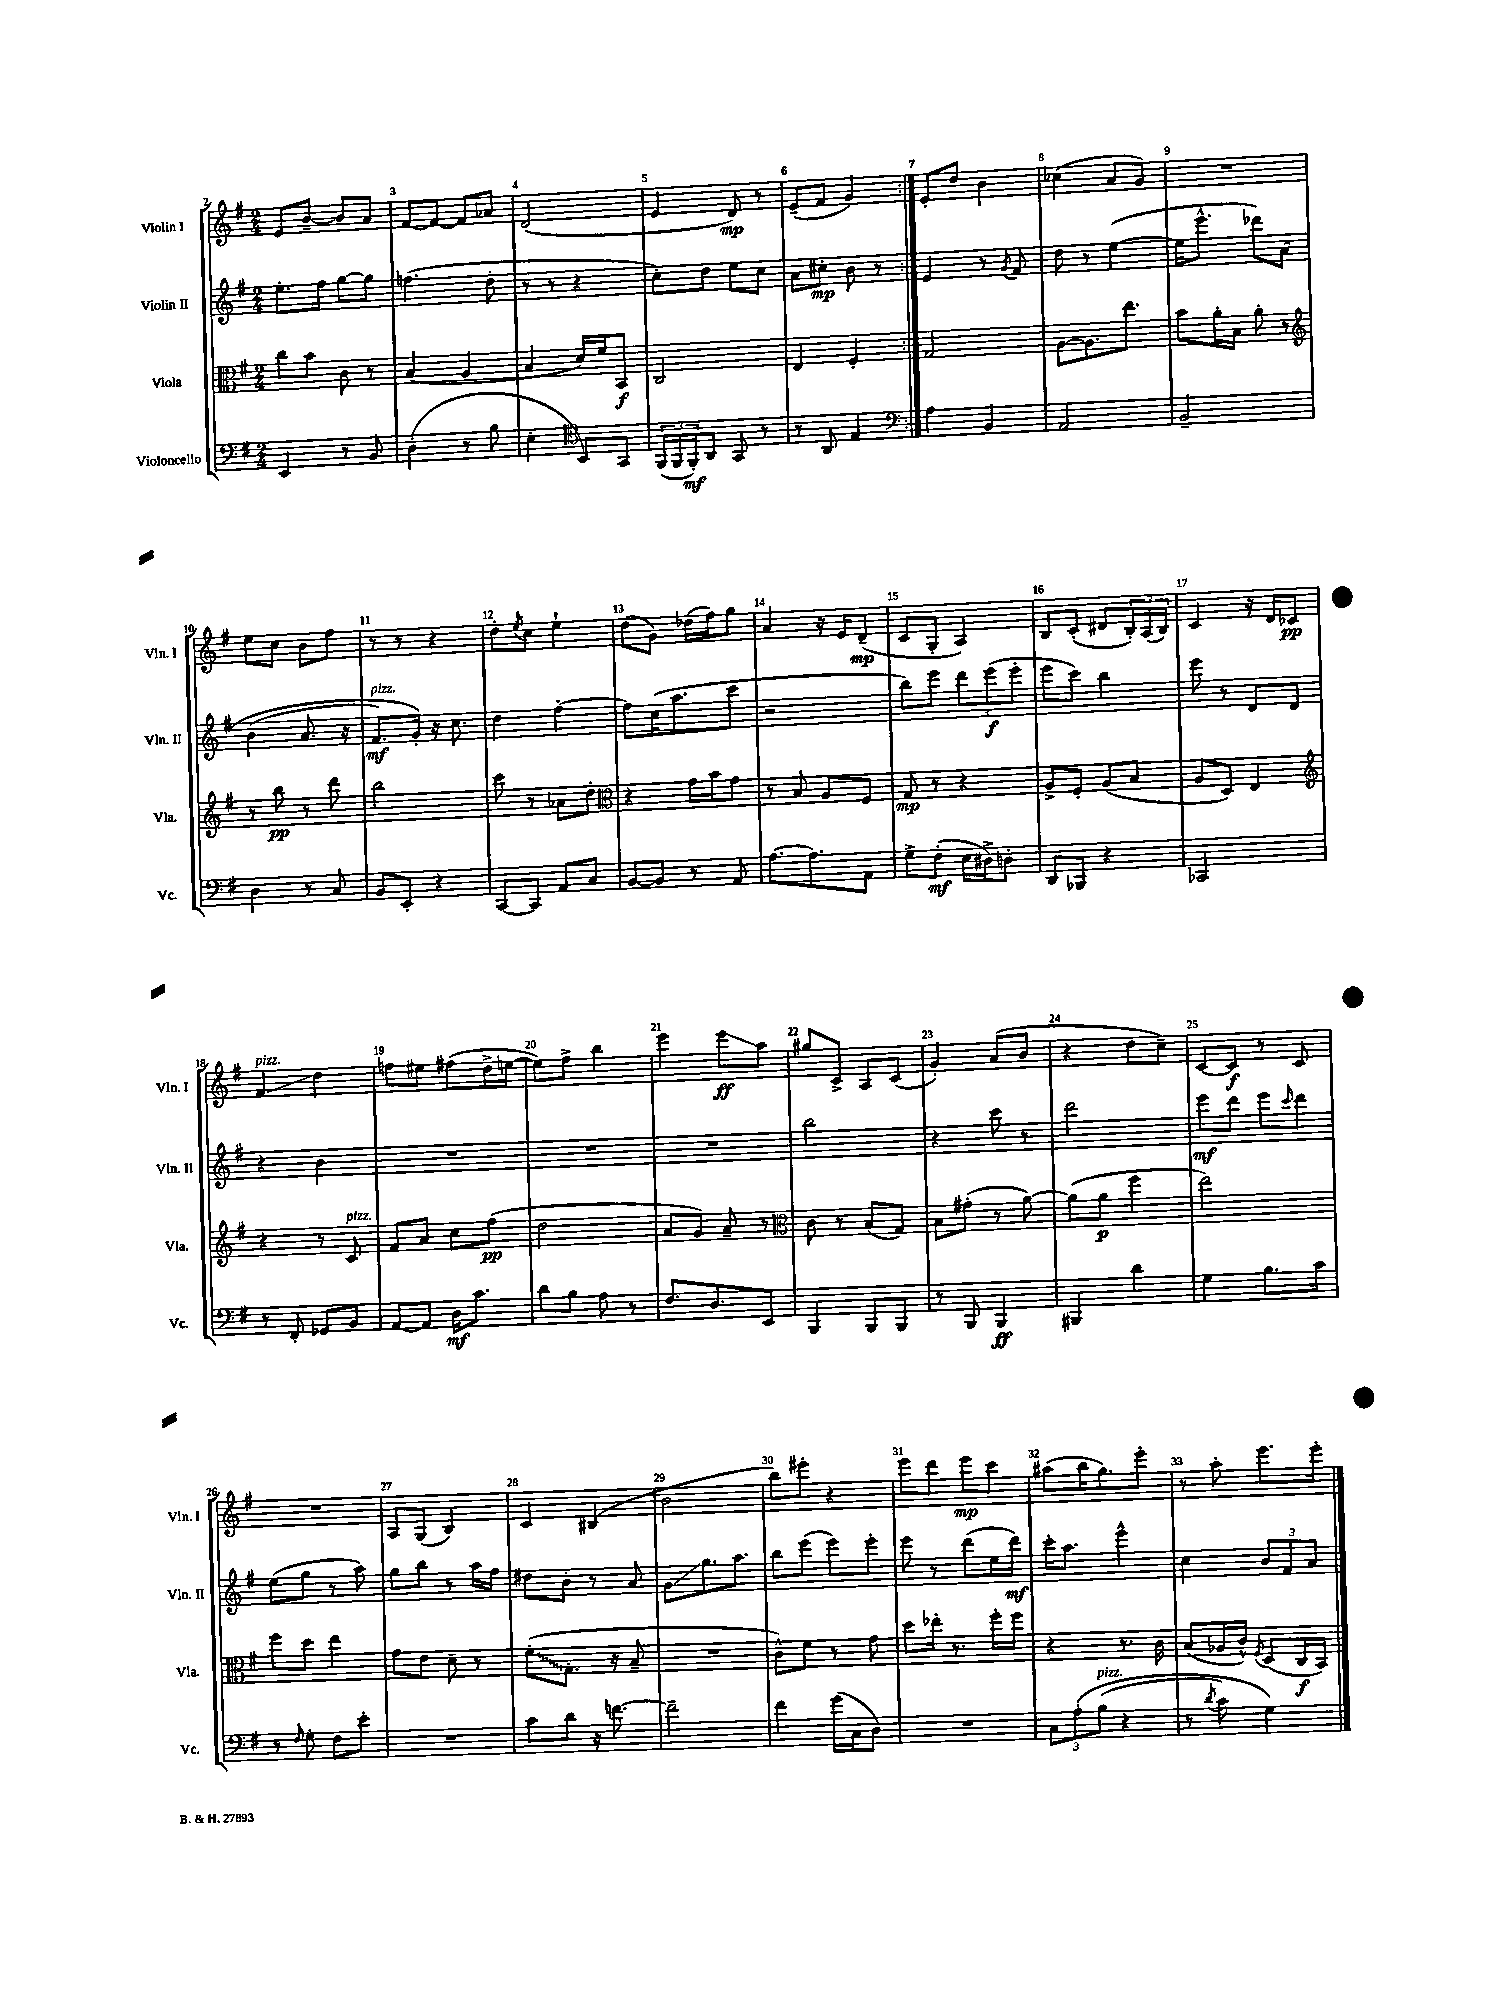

**kern	**kern	**kern	**kern
*staff4	*staff3	*staff2	*staff1
*clefF4	*clefC3	*clefG2	*clefG2
*k[f#]	*k[f#]	*k[f#]	*k[f#]
*M2/4	*M2/4	*M2/4	*M2/4
4EE	8cc	8.ee'	8e
.	8b	.	[8b~
.	.	16ff#	.
8r	8c	[8gg	8b]
8BB	8r	8gg]	8a
=	=	=	=
(4D'	(4B	(4.ff	[8f#
.	.	.	8f#_
8r	4A	.	8f#]
8B	.	8dd'	8a-
=	=	=	=
4E'	4B	8r	(2d
.	.	8r	.
*clefC4	*	*	*
8BB)	16d)	4r	.
.	16f#	.	.
8GG	8BB	.	.
=	=	=	=
(24FF#	2C	8cc')	4e
24FF#	.	.	.
24FF#')	.	.	.
8AA	.	8dd	.
8GG	.	8ee	8d)
8r	.	8cc	8r
=	=	=	=
8r	4E	8a	(8e~
8AA	.	8cc#'	8f#
4E	4F#'	8b	4g)
.	.	8r	.
=:|!	=:|!	=:|!	=:|!
*clefF4	*	*	*
4A	2G	4e	8e'
.	.	.	8dd
4BB	.	8r	4b
.	.	8qg	.
.	.	8f#	.
=	=	=	=
2AA	[8A	8dd	(4cc-
.	8.A]	8r	.
.	.	([4ee	8a
.	8.ee	.	.
.	.	.	8g)
=	=	=	=
2BB~	8b	16ee]	2r
.	.	8.eee^^	.
.	16a'	.	.
.	16B	.	.
.	8a'	8ddd-)	.
.	8r	&(8a	.
=	=	=	=
*	*clefG2	*	*
4D	8r	(4b	8ee
.	8bb	.	8cc
8r	8r	8.a	8b
8C	8ddd	.	8ff#
.	.	16r	.
=	=	=	=
8BB	2bb	8.f#)	8r
8EE'	.	.	8r
.	.	16g'&)	.
4r	.	16r	4r
.	.	8.cc	.
=	=	=	=
[8CC	8ccc	4dd	8dd'
.	.	.	8qee
8CC]	8r	.	8cc
8AA	8a-	[4ff#'	4ee`
8C	8dd'	.	.
=	=	=	=
*	*clefC3	*	*
[8BB	4r	8ff#]	(8dd
8BB]	.	(16cc	8g)
.	.	8.aa	.
8r	16g	.	(16dd-
.	16b	.	16ff#)
8AA	8g	8ccc	8gg
=	=	=	=
[8.A	8r	2r	4a
.	8B	.	.
8.A]	.	.	.
.	8A	.	16r
.	.	.	16e
8AA	8F#	.	(8d~
=	=	=	=
8G^	8G	8bb)	8c
(8F#'	8r	8eee	8G'
16E	4r	12ddd	4A)
16D#^)	.	.	.
.	.	(12eee	.
8D'	.	.	.
.	.	12eee'	.
=	=	=	=
8DD	8A^	8eee	8B
8BBB-	8F#'	8ccc)	(8c'
4r	(8A	4bb	8d#
.	8B	.	24B')
.	.	.	(24A
.	.	.	24B)
=	=	=	=
2CC-	8A	8eee	4c
.	8D)	8r	.
.	4E	8d	16r
.	.	.	16d
.	.	8d	8c-
=	=	=	=
*	*clefG2	*	*
8r	4r	4r	4f#
8FF#'	.	.	.
8GG-	8r	4b	4dd
8BB	8c	.	.
=	=	=	=
[8AA	8f#	2r	8ff
8AA]	8a	.	8ee#
16D	8cc	.	(8ff#
8.c	.	.	.
.	(8ff#	.	16dd^
.	.	.	[16ee
=	=	=	=
8d	2dd	2r	8ee])
8B	.	.	8ff#^
8A	.	.	4bb
8r	.	.	.
=	=	=	=
8.F#	8a	2r	4eee
.	8g)	.	.
8.D	.	.	.
.	8a~	.	8eee
8EE	8r	.	8aa
=	=	=	=
*	*clefC3	*	*
4BBB	8c	2bb	8gg#
.	8r	.	8c^
8BBB	(8B	.	8A
8BBB	8G)	.	(8c
=	=	=	=
8r	8B	4r	4g')
8BBB	(8g#'	.	.
4BBB	8r	8ccc	(8a
.	[8a)	8r	8b
=	=	=	=
4BBB#	(8a]	2ddd	4r
.	8a	.	.
4d	4ff#	.	8dd
.	.	.	8cc~)
=	=	=	=
4G	2ee)	8eee	[8c
.	.	8ddd	8c]
8.B	.	8eee	8r
.	.	16qqccc	.
.	.	8ddd	8c
16c	.	.	.
=	=	=	=
8r	8ff#	(8ee	2r
16qqF#	.	.	.
8G'	8dd	8gg	.
8F#	4ee	8r	.
8e'	.	8aa)	.
=	=	=	=
2r	8g	8gg	8A
.	8e	8bb	(8G
.	8d~	8r	4B)
.	8r	16aa	.
.	.	16ff#	.
=	=	=	=
8c	(8f#'	8dd#	4c
8d	8.G'	8b'	.
16r	.	8r	(4B#
[8.f	16r	.	.
.	8B~	8a	.
=	=	=	=
2f~]	2r	8g	2b
.	.	8.gg	.
.	.	8.aa	.
=	=	=	=
4f#	8c^^)	8bb	8bb)
.	8f#	(8eee	8eee#'
(16g	8r	8eee)	4r
16C	.	.	.
8D)	8g	8eee'	.
=	=	=	=
2r	8dd	8eee	8eee
.	16ee-'	8r	8ddd
.	8.r	.	.
.	.	(8ddd	8eee
.	16ff#'	16ee	8ccc
.	16ff#	16ddd)	.
=	=	=	=
12C	4r	16ccc'	(8aa#
.	.	8.aa	.
&(12A'	.	.	.
.	.	.	16bb
(12B	.	.	.
.	.	.	8.gg)
4r	8.r	4eee^^	.
.	.	.	8eee'
.	16c	.	.
=	=	=	=
8r	(8B	4cc	8r
8qd	.	.	.
8c)	16A-	.	8aa'
.	16c^^)	.	.
.	8qF#	.	.
4G&)	(8D	12b	8.eee
.	.	12f#	.
.	16C	.	.
.	.	12a	.
.	16BB)	.	16eee'
==	==	==	==
*-	*-	*-	*-
